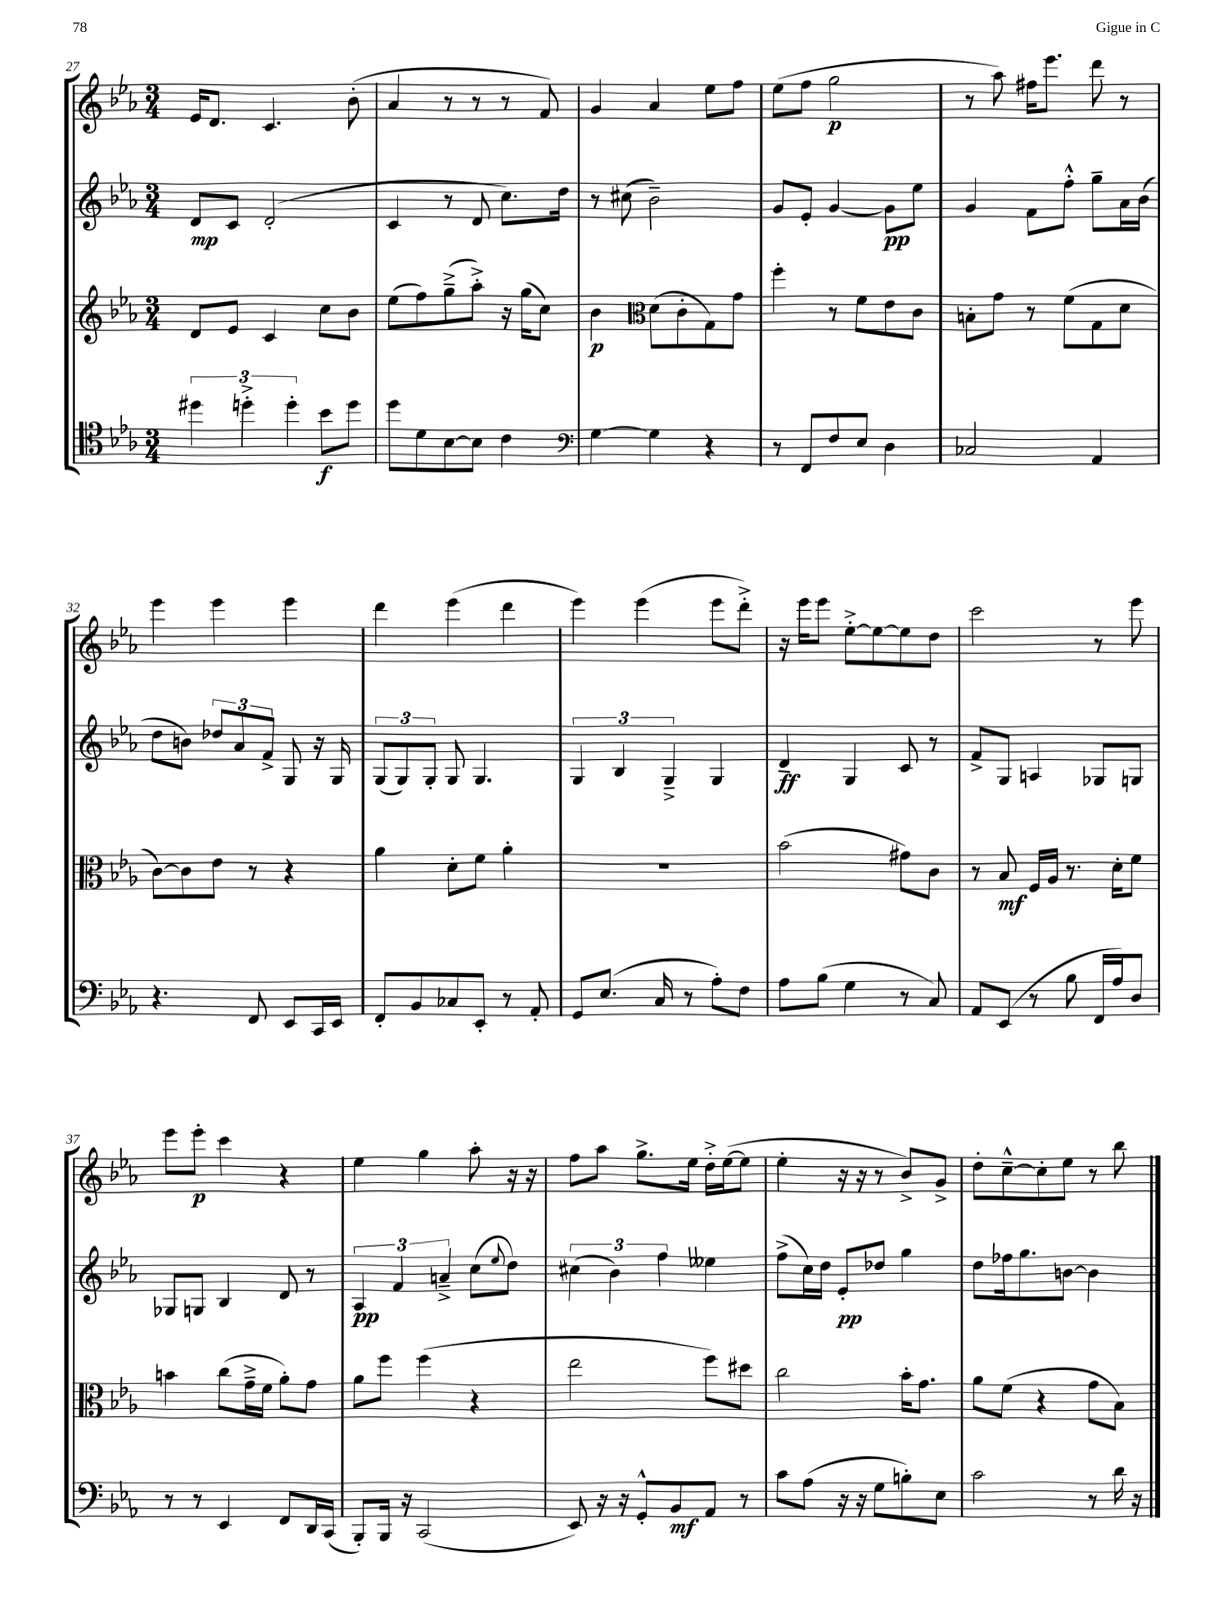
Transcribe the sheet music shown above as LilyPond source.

<<
\new StaffGroup <<
\new Staff = "s0" {
    \clef treble \key ees \major \numericTimeSignature \time 3/4
    ees'16 d'8. c'4. bes'8-.( |
    aes'4 r8 r8 r8 f'8) |
    g'4 aes'4 ees''8 f''8 |
    ees''8( f''8 g''2\p |
    r8 aes''8) fis''16 ees'''8. d'''8 r8 |
    ees'''4 ees'''4 ees'''4 |
    d'''4 ees'''4( d'''4 |
    ees'''4) ees'''4( ees'''8 d'''8-.->) |
    r16 ees'''16 ees'''8 ees''8~-.-> ees''8~ ees''8 d''8 |
    c'''2 r8 ees'''8 |
    ees'''8 ees'''8-.\p c'''4 r4 |
    ees''4 g''4 aes''8-. r16 r16 |
    f''8 aes''8 g''8.-> ees''16 d''16-.-> ees''16~( ees''8 |
    ees''4-. r16 r16 r8 bes'8->) g'8-> |
    d''8-. c''8~---^ c''8-. ees''8 r8 bes''8 \bar "|." |
}
\new Staff = "s1" {
    \clef treble \key ees \major \numericTimeSignature \time 3/4
    d'8\mp c'8 d'2-.( |
    c'4 r8 d'8 c''8.) d''16 |
    r8 cis''8( bes'2--) |
    g'8 ees'8-. g'4~ g'8\pp ees''8 |
    g'4 f'8 f''8-.-^ g''8-- aes'16 bes'16( |
    d''8 b'8) \tuplet 3/2 { des''8 aes'8 f'8-> } g8 r16 g16 |
    \tuplet 3/2 { g8( g8) g8-. } g8 g4. |
    \tuplet 3/2 { g4 bes4 g4---> } g4 |
    d'4--\ff g4 c'8 r8 |
    f'8-> g8 a4 ges8 g8 |
    ges8 g8 bes4 d'8 r8 |
    \tuplet 3/2 { aes4\pp f'4 a'4---> } c''8( \appoggiatura { ees''8 } d''8) |
    \tuplet 3/2 { cis''4( bes'4) f''4 } eeses''4 |
    f''8->( c''16) d''16 ees'8-.\pp des''8 g''4 |
    d''8 fes''16 g''8. b'8~ b'4 \bar "|." |
}
\new Staff = "s2" {
    \clef treble \key ees \major \numericTimeSignature \time 3/4
    d'8 ees'8 c'4 c''8 bes'8 |
    ees''8( f''8) g''8--->( aes''8-.->) r16 g''16( c''8) |
    bes'4\p \clef alto d'8( c'8-. g8) g'8 |
    f''4-. r8 f'8 ees'8 c'8 |
    b8-. g'8 r8 f'8( g8 d'8 |
    c'8~) c'8 ees'8 r8 r4 |
    aes'4 d'8-. f'8 aes'4-. |
    R2. |
    bes'2( gis'8) c'8 |
    r8 bes8\mf f16 aes16 r8. d'16-. f'8 |
    b'4 c''8( g'16---> f'16 aes'8-.) g'8 |
    aes'8 f''8 f''4( r4 |
    ees''2 f''8) dis''8 |
    c''2 bes'16-. g'8. |
    aes'8 f'8( r4 g'8 bes8) \bar "|." |
}
\new Staff = "s3" {
    \clef tenor \key ees \major \numericTimeSignature \time 3/4
    \tuplet 3/2 { dis''4 d''4-.-> d''4-. } bes'8\f d''8 |
    d''8 d'8 bes8~ bes8 c'4 |
    \clef bass g4~ g4 r4 |
    r8 f,8 f8 ees8 d4 |
    ces2 aes,4 |
    r4. f,8 ees,8 c,16 ees,16 |
    f,8-. bes,8 ces8 ees,8-. r8 aes,8-. |
    g,8 ees8.( c16 r8 aes8-.) f8 |
    aes8 bes8( g4 r8 c8) |
    aes,8 ees,8( r8 bes8 f,16 aes16) d8 |
    r8 r8 ees,4 f,8 d,16 c,16( |
    bes,,8-.) bes,,16 r16 c,2( |
    ees,8) r16 r16 g,8-.-^ bes,8\mf aes,8 r8 |
    c'8 aes8( r16 r16 g8 b8-.) ees8 |
    c'2 r8 d'16 r16 \bar "|." |
}
>>
>>
\layout { \context { \Score currentBarNumber = #27 } }
